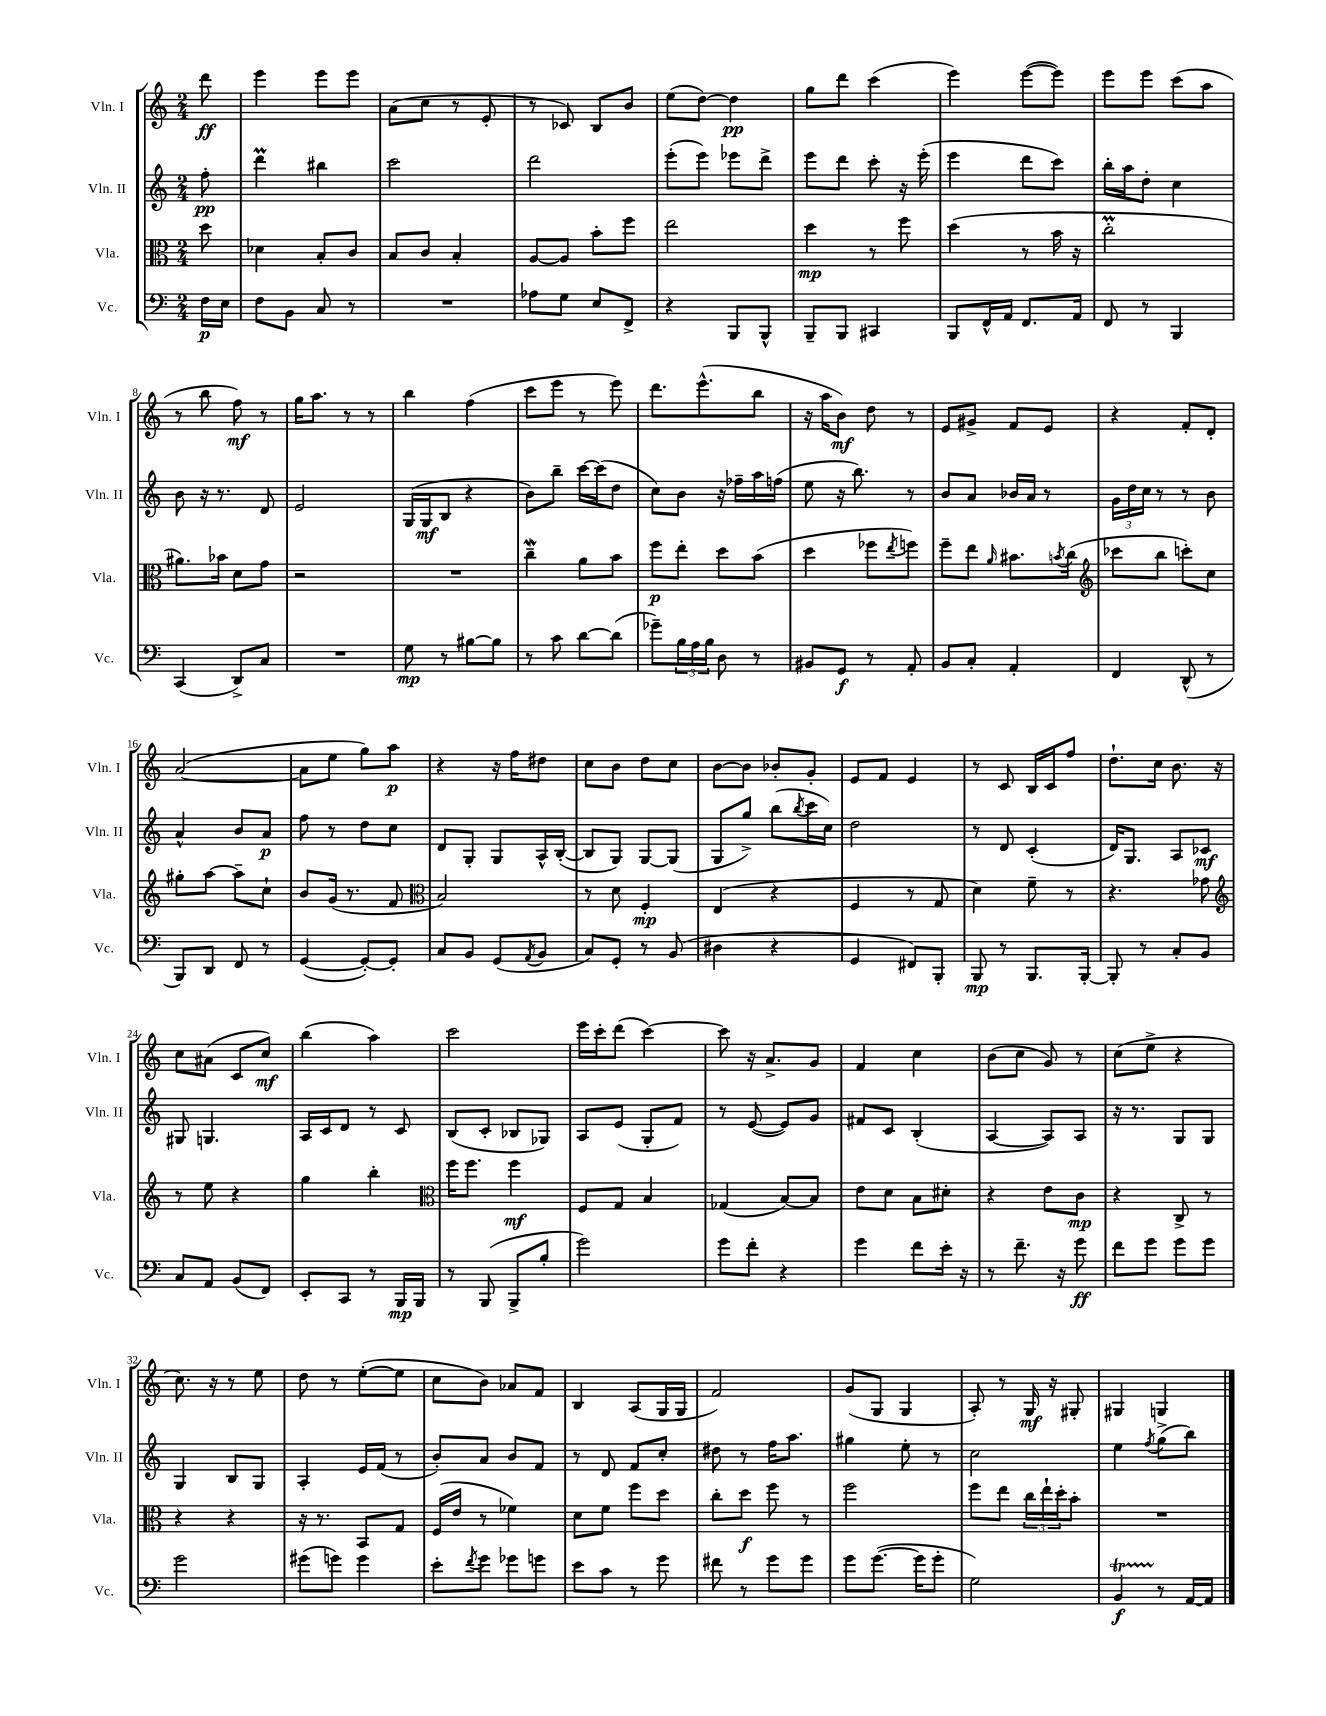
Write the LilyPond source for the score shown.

<<
\new StaffGroup <<
\new Staff = "s0" \with { instrumentName = "Vln. I" shortInstrumentName = "Vln. I" } {
    \clef treble \key c \major \numericTimeSignature \time 2/4 \partial 8
    d'''8\ff |
    e'''4 e'''8 e'''8 |
    a'8( c''8 r8 e'8-. |
    r8 ces'8) b8 b'8 |
    e''8( d''8~) d''4\pp |
    g''8 d'''8 c'''4( |
    e'''4) e'''8~( e'''8) |
    e'''8 e'''8 c'''8( a''8 |
    r8 b''8 f''8\mf) r8 |
    g''16 a''8. r8 r8 |
    b''4 f''4( |
    c'''8 e'''8 r8 e'''8) |
    d'''8. e'''8.-^( b''8 |
    r16 a''16 b'8\mf) d''8 r8 |
    e'8 gis'8-> f'8 e'8 |
    r4 f'8-. d'8-. |
    a'2~( |
    a'8 e''8 g''8) a''8\p |
    r4 r16 f''16 dis''8 |
    c''8 b'8 d''8 c''8 |
    b'8~ b'8 bes'8-. g'8-. |
    e'8 f'8 e'4 |
    r8 c'8 b16 c'16 f''8 |
    d''8.-! c''16 b'8. r16 |
    c''8 ais'8( c'8 c''8\mf) |
    b''4( a''4) |
    c'''2 |
    e'''16 c'''16-. d'''8( c'''4~) |
    c'''8 r16 a'8.-> g'8 |
    f'4 c''4 |
    b'8( c''8 g'8) r8 |
    c''8( e''8-> r4 |
    c''8.) r16 r8 e''8 |
    d''8 r8 e''8~-.( e''8 |
    c''8 b'8) aes'8 f'8 |
    b4 a8( g16 g16 |
    f'2) |
    g'8( g8 g4 |
    a8-.) r8 g16\mf r16 gis8-. |
    gis4 g4 \bar "|." |
}
\new Staff = "s1" \with { instrumentName = "Vln. II" shortInstrumentName = "Vln. II" } {
    \clef treble \key c \major \numericTimeSignature \time 2/4 \partial 8
    f''8-.\pp |
    d'''4\prall bis''4 |
    c'''2 |
    d'''2 |
    e'''8-.( e'''8) ees'''8 d'''8-> |
    e'''8 d'''8 c'''8-. r16 e'''16-.( |
    e'''4 d'''8 c'''8) |
    b''16-. a''16 d''8-. c''4 |
    b'8 r16 r8. d'8 |
    e'2 |
    g16( g16\mf b8 r4 |
    b'8) b''8-- c'''16~ c'''16( d''8 |
    c''8) b'8 r16 fes''16-- a''16 f''16( |
    e''8 r16 b''8.) r8 |
    b'8 a'8 bes'16 a'16 r8 |
    \tuplet 3/2 { g'16 d''16 c''16 } r8 r8 b'8 |
    a'4-^ b'8 a'8\p |
    f''8 r8 d''8 c''8 |
    d'8 g8-. g8 a16-^ b16~-.( |
    b8 g8) g8~ g8( |
    g8 g''8->) b''8( \acciaccatura { b''8 } c'''16 c''16) |
    d''2 |
    r8 d'8 c'4-.( |
    d'16) g8. a8 ces'8\mf |
    gis8 g4. |
    a16 c'16 d'8 r8 c'8 |
    b8( c'8-. bes8 ges8) |
    a8 e'8( g8-. f'8) |
    r8 e'8~( e'8) g'8 |
    fis'8 c'8 b4-.( |
    a4~ a8) a8 |
    r16 r8. g8 g8 |
    g4 b8 g8 |
    a4-. e'16 f'16( r8 |
    b'8-.) a'8 b'8 f'8 |
    r8 d'8 f'8 c''8-. |
    dis''8 r8 f''16 a''8. |
    gis''4 e''8-. r8 |
    c''2 |
    e''4 \acciaccatura { f''8 } g''8->( b''8) \bar "|." |
}
\new Staff = "s2" \with { instrumentName = "Vla." shortInstrumentName = "Vla." } {
    \clef alto \key c \major \numericTimeSignature \time 2/4 \partial 8
    d''8 |
    des'4 b8-. c'8 |
    b8 c'8 b4-. |
    a8~ a8 b'8-. f''8 |
    e''2 |
    d''4\mp r8 f''8 |
    d''4( r8 b'16 r16 |
    c''2-.\prall |
    ais'8.) bes'16 d'8 g'8 |
    r2 |
    R2 |
    c''4--\mordent a'8 b'8 |
    f''8\p e''8-. d''8 b'8( |
    d''4 fes''8 \acciaccatura { e''8 } f''8) |
    f''8-- e''8 \grace { a'16 } bis'8. \acciaccatura { b'8 } c''16( |
    \clef treble ces'''8 b''8 c'''8-.) c''8 |
    gis''8-. a''8~ a''8-- c''8-! |
    b'8 g'16( r8. f'8 |
    \clef alto b2) |
    r8 d'8 f4-.\mp |
    e4( r4 |
    f4 r8 g8 |
    d'4) f'8-- r8 |
    r4. ges'8 |
    \clef treble r8 e''8 r4 |
    g''4 b''4-. |
    \clef alto f''16 f''8. f''4\mf |
    f8 g8 b4 |
    ges4( b8~) b8 |
    e'8 d'8 b8 dis'8-. |
    r4 e'8 c'8\mp |
    r4 c8-> r8 |
    r4 r4 |
    r16 r8. b,8 g8 |
    f16( e'16 r8 fes'4) |
    d'8 f'8 f''8 d''8 |
    c''8-. d''8\f f''8 r8 |
    f''2 |
    f''8 e''8 \tuplet 3/2 { c''16 e''16-! d''16-. } b'8-. |
    R2 \bar "|." |
}
\new Staff = "s3" \with { instrumentName = "Vc." shortInstrumentName = "Vc." } {
    \clef bass \key c \major \numericTimeSignature \time 2/4 \partial 8
    f16\p e16 |
    f8 b,8 c8 r8 |
    R2 |
    aes8 g8 e8 f,8-> |
    r4 b,,8 b,,8-^ |
    b,,8-- b,,8 cis,4 |
    b,,8 f,16-^ a,16 f,8. a,16 |
    f,8 r8 b,,4 |
    c,4( d,8->) c8 |
    R2 |
    g8\mp r8 bis8~ bis8 |
    r8 c'8 d'8~ d'8( |
    ges'8--) \tuplet 3/2 { b16 a16 b16 } d8 r8 |
    bis,8 g,8\f r8 a,8-. |
    b,8 c8-. a,4-. |
    f,4 d,8-^( r8 |
    b,,8) d,8 f,8 r8 |
    g,4~( g,8~-.) g,8-. |
    c8 b,8 g,8( \acciaccatura { a,8 } b,8 |
    c8) g,8-. r8 b,8( |
    dis4 r4 |
    g,4 fis,8) b,,8-. |
    b,,8\mp r8 b,,8. b,,16~-. |
    b,,8-. r8 c8-. b,8 |
    c8 a,8 b,8( f,8) |
    e,8-. c,8 r8 b,,16\mp b,,16 |
    r8 b,,8( b,,8-> b8-. |
    g'2) |
    g'8 f'8-. r4 |
    g'4 f'8 e'16-. r16 |
    r8 f'8.-- r16 g'8\ff |
    f'8 g'8 g'8 g'8 |
    g'2 |
    gis'8( g'8) g'4 |
    e'8-. \acciaccatura { f'8 } g'8 ges'8 g'8 |
    e'8 c'8 r8 g'8 |
    fis'8 r8 g'8 g'8 |
    g'8 g'8.~( g'16 g'8-. |
    g2) |
    b,4\startTrillSpan\f r8\stopTrillSpan a,16~ a,16 \bar "|." |
}
>>
>>
